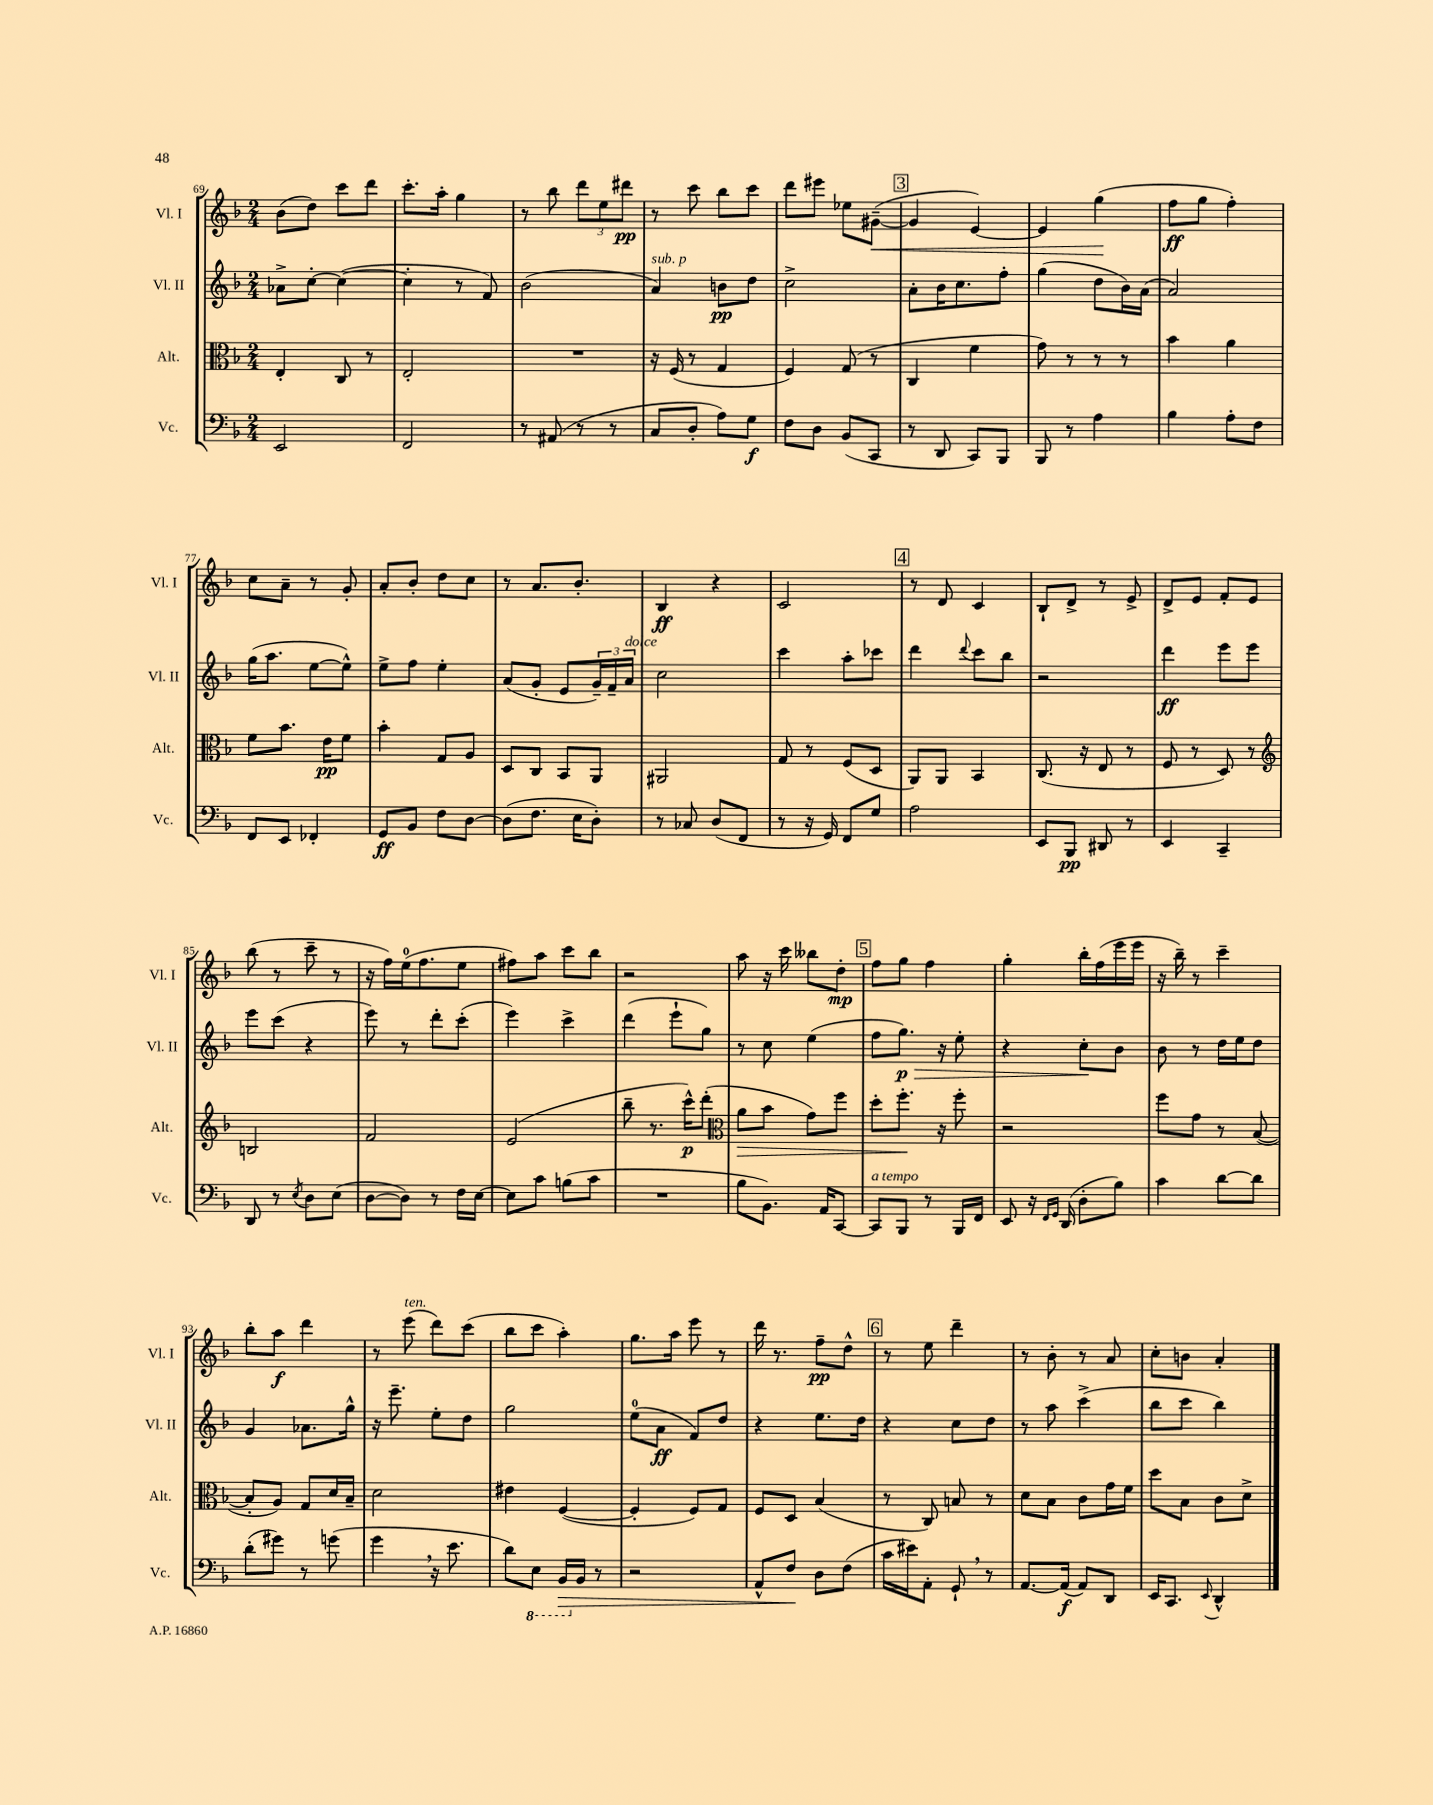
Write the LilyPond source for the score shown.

<<
\new StaffGroup <<
\new Staff = "s0" \with { instrumentName = "Vl. I" shortInstrumentName = "Vl. I" } {
    \clef treble \key f \major \numericTimeSignature \time 2/4
    bes'8( d''8) c'''8 d'''8 |
    c'''8.-. a''16-. g''4 |
    r8 bes''8 \tuplet 3/2 { d'''8 e''8 dis'''8\pp } |
    r8 c'''8 bes''8 c'''8 |
    d'''8 eis'''8 ees''8 gis'8~--\<( |
    \mark \markup { \box "3" } gis'4 e'4~) |
    e'4 g''4\!( |
    f''8\ff g''8 f''4-.) |
    c''8 a'8-- r8 g'8-. |
    a'8-. bes'8-. d''8 c''8 |
    r8 a'8. bes'8.-. |
    bes4\ff r4 |
    c'2 |
    \mark \markup { \box "4" } r8 d'8 c'4 |
    bes8-! d'8-> r8 e'8-> |
    d'8-> e'8 f'8-. e'8 |
    bes''8( r8 c'''8-- r8 |
    r16 f''16) e''16-0( f''8. e''8 |
    fis''8) a''8 c'''8 bes''8 |
    r2 |
    a''8 r16 c'''16 beses''8 d''8-.\mp |
    \mark \markup { \box "5" } f''8 g''8 f''4 |
    g''4-. bes''16-. f''16( e'''16 e'''16 |
    r16 bes''16--) r8 c'''4-- |
    bes''8-. a''8\f d'''4 |
    r8 e'''8^\markup { \italic "ten." }( d'''8) c'''8( |
    bes''8 c'''8 a''4-.) |
    g''8. a''16 e'''8 r8 |
    d'''16 r8. f''8--\pp d''8-^ |
    \mark \markup { \box "6" } r8 e''8 d'''4-- |
    r8 bes'8-. r8 a'8 |
    c''8-. b'8 a'4-. \bar "|." |
}
\new Staff = "s1" \with { instrumentName = "Vl. II" shortInstrumentName = "Vl. II" } {
    \clef treble \key f \major \numericTimeSignature \time 2/4
    aes'8-> c''8~-. c''4~( |
    c''4-. r8 f'8) |
    bes'2( |
    a'4^\markup { \italic "sub. p" }) b'8\pp d''8 |
    c''2-> |
    \mark \markup { \box "3" } a'8-. bes'16 c''8. f''8-. |
    g''4( d''8 bes'16) a'16( |
    a'2) |
    g''16( a''8. e''8~ e''8-^) |
    e''8-> f''8 e''4-. |
    a'8( g'8-. e'8 \tuplet 3/2 { g'16--) f'16-- a'16^\markup { \italic "dolce" } } |
    c''2 |
    c'''4 a''8-. ces'''8 |
    \mark \markup { \box "4" } d'''4 \appoggiatura { d'''8 } c'''8 bes''8 |
    r2 |
    d'''4\ff e'''8 e'''8 |
    e'''8 c'''8( r4 |
    e'''8) r8 d'''8-. c'''8-.( |
    e'''4) c'''4-> |
    d'''4( e'''8-! g''8) |
    r8 c''8 e''4( |
    \mark \markup { \box "5" } f''8 g''8.\p\>) r16 e''8-. |
    r4 c''8-.\! bes'8 |
    bes'8 r8 d''16 e''16 d''8 |
    g'4 aes'8. g''16-^ |
    r16 e'''8.-- e''8-. d''8 |
    g''2 |
    e''8-0( a'8\ff f'8) d''8 |
    r4 e''8. d''16 |
    \mark \markup { \box "6" } r4 c''8 d''8 |
    r8 a''8 c'''4->( |
    bes''8 c'''8 bes''4) \bar "|." |
}
\new Staff = "s2" \with { instrumentName = "Alt." shortInstrumentName = "Alt." } {
    \clef alto \key f \major \numericTimeSignature \time 2/4
    e4-. c8 r8 |
    e2-. |
    R2 |
    r16 f16( r8 g4 |
    f4) g8( r8 |
    \mark \markup { \box "3" } c4 f'4 |
    g'8) r8 r8 r8 |
    bes'4 a'4 |
    f'8 bes'8. e'16\pp f'8 |
    bes'4-. g8 a8 |
    d8 c8 bes,8 a,8 |
    ais,2 |
    g8 r8 f8( d8 |
    \mark \markup { \box "4" } a,8) a,8 bes,4 |
    c8.( r16 e8 r8 |
    f8 r8 d8) r8 |
    \clef treble b2 |
    f'2 |
    e'2( |
    bes''8-- r8. c'''16-^\p) d'''8-.( |
    \clef alto a'8\> bes'8 g'8) f''8 |
    \mark \markup { \box "5" } d''8-. f''8.-.\! r16 f''8-. |
    r2 |
    f''8 g'8 r8 bes8~( |
    bes8-. a8) g8 d'16 bes16-- |
    d'2 |
    eis'4 f4~( |
    f4-. f8) g8 |
    f8 d8 bes4( |
    \mark \markup { \box "6" } r8 c8) b8 r8 |
    d'8 bes8 c'8 g'16 f'16 |
    d''8 bes8 c'8 d'8-> \bar "|." |
}
\new Staff = "s3" \with { instrumentName = "Vc." shortInstrumentName = "Vc." } {
    \clef bass \key f \major \numericTimeSignature \time 2/4
    e,2 |
    f,2 |
    r8 ais,8( r8 r8 |
    c8 d8-. a8) g8\f |
    f8 d8 bes,8( c,8 |
    \mark \markup { \box "3" } r8 d,8 c,8) bes,,8 |
    bes,,8 r8 a4 |
    bes4 a8-. f8 |
    f,8 e,8 fes,4-. |
    g,8\ff bes,8 f8 d8~ |
    d8( f8. e16 d8-.) |
    r8 ces8 d8( f,8 |
    r8 r16 g,16) f,8 g8 |
    \mark \markup { \box "4" } a2 |
    e,8 bes,,8\pp dis,8 r8 |
    e,4 c,4-- |
    d,8 r8 \acciaccatura { e8 } d8 e8( |
    d8~ d8) r8 f16 e16~ |
    e8 c'8 b8( c'8 |
    R2 |
    bes8 bes,8.) a,16 c,8~ |
    \mark \markup { \box "5" } c,8^\markup { \italic "a tempo" } bes,,8 r8 bes,,16 f,16 |
    e,8 r16 \grace { f,16 g,16 } d,16( d8-. bes8) |
    c'4 d'8~ d'8 |
    d'8-.( gis'8) r8 g'8( |
    g'4 \breathe r16 e'8. |
    d'8) \ottava #-1 e,8 bes,,16\> \ottava #0 bes,16 r8 |
    r2 |
    a,8-^ f8\! d8 f8( |
    \mark \markup { \box "6" } c'16 eis'16) a,8-. g,8-! \breathe r8 |
    a,8.~ a,16\f( a,8) d,8 |
    e,16 c,8. \appoggiatura { e,8 } d,4-^ \bar "|." |
}
>>
>>
\layout { \context { \Score currentBarNumber = #69 } }
